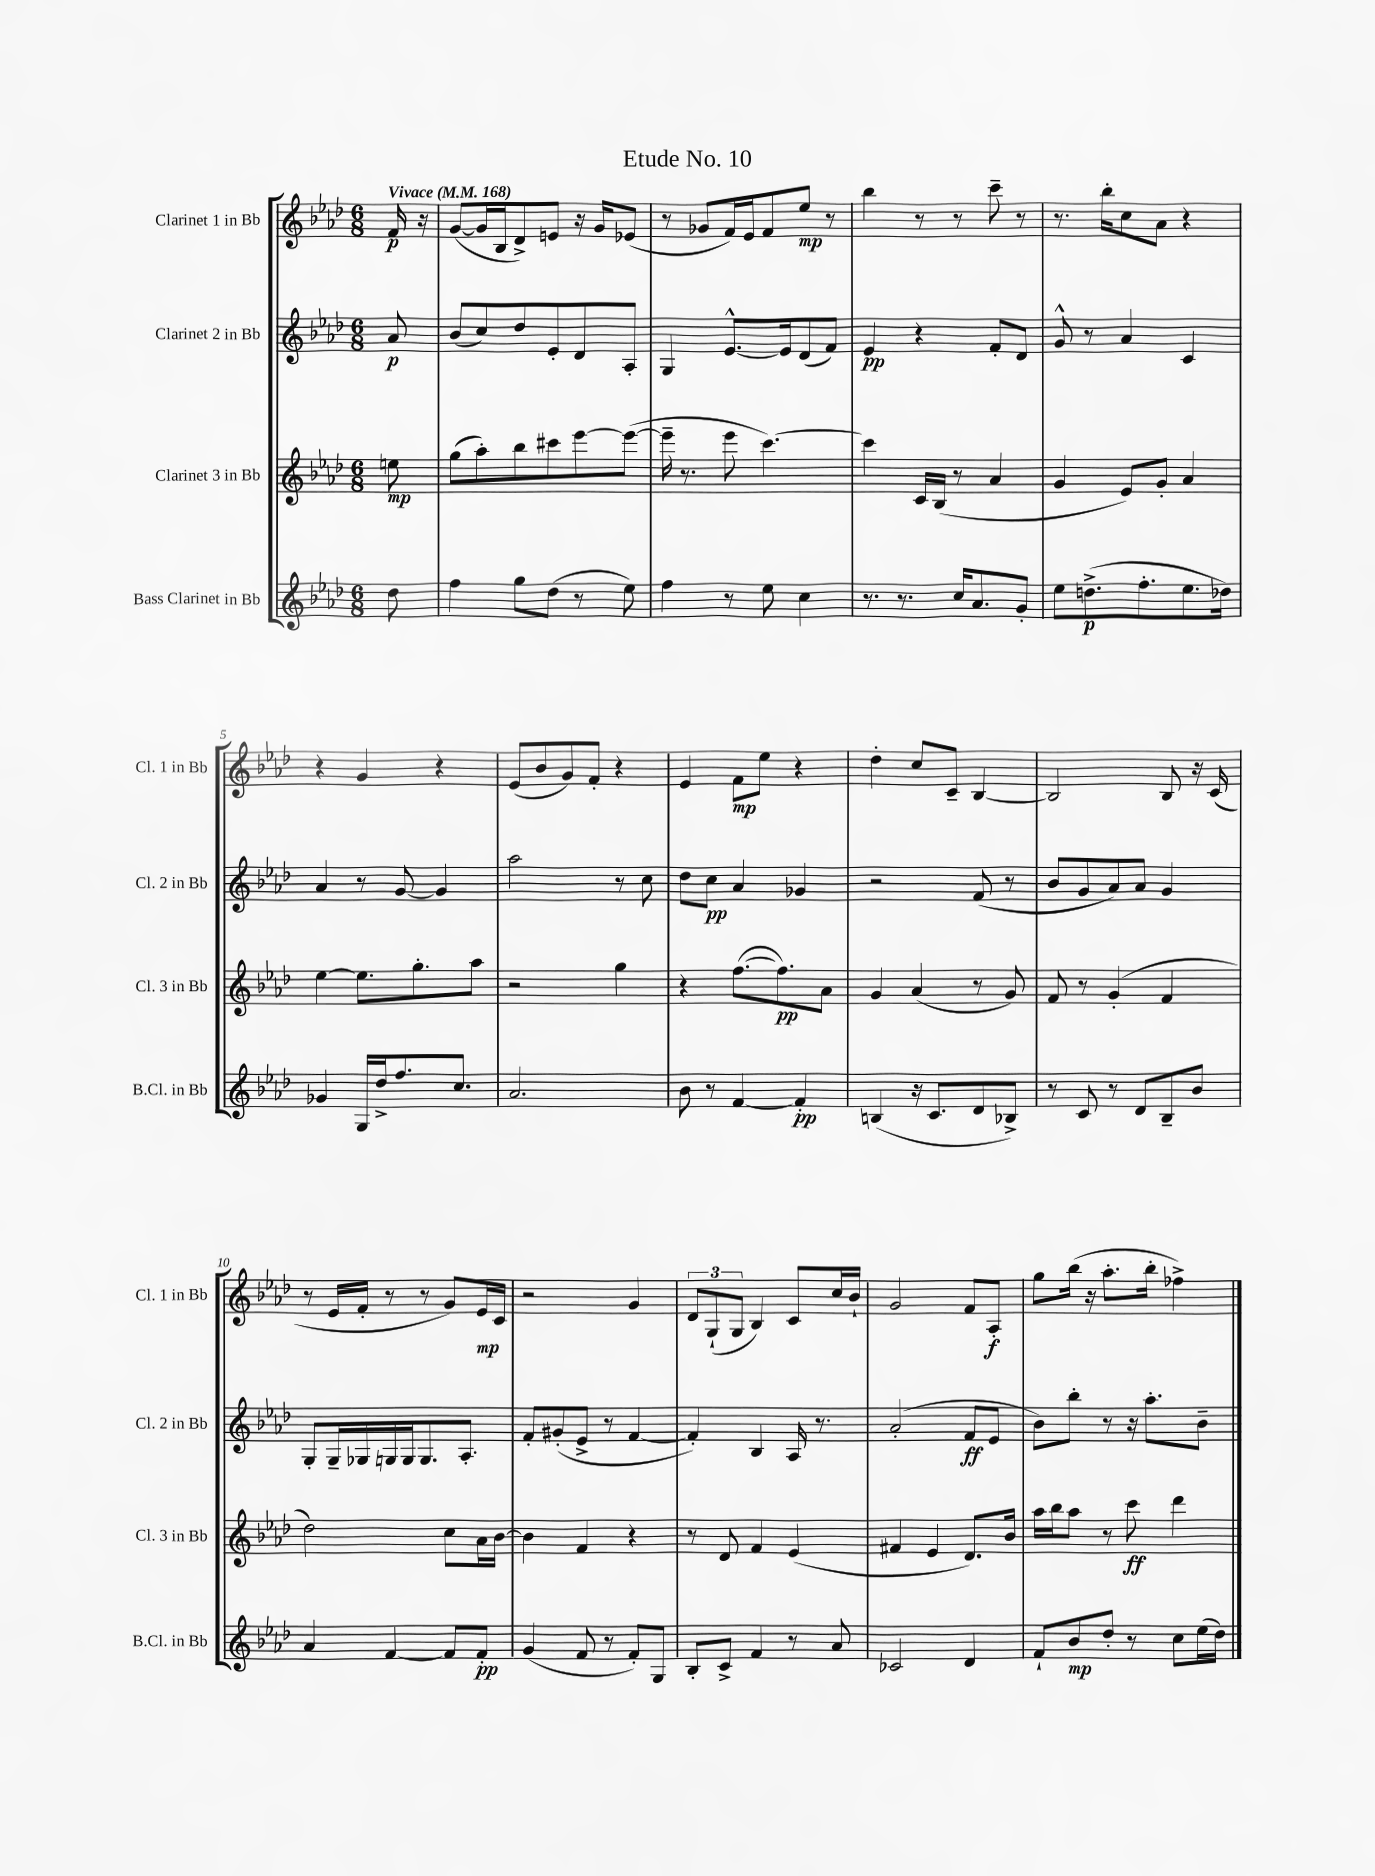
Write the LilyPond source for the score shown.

\header { title = "Etude No. 10" }
<<
\new StaffGroup <<
\new Staff = "s0" \with { instrumentName = "Clarinet 1 in Bb" shortInstrumentName = "Cl. 1 in Bb" } {
    \clef treble \key aes \major \numericTimeSignature \time 6/8 \partial 8 \tempo "Vivace" 4 = 168
    \autoBeamOff f'16\p r16 |
    g'8[~( g'16 bes16 des'8->) e'8] r16 g'16[ ees'8]( |
    r8 ges'8[ f'16) ees'16 f'8 ees''8]\mp r8 |
    bes''4 r8 r8 c'''8-- r8 |
    r8. bes''16[-. c''8 aes'8] r4 |
    r4 g'4 r4 |
    ees'8[( bes'8 g'8) f'8]-. r4 |
    ees'4 f'8[\mp ees''8] r4 |
    des''4-. c''8[ c'8]-- bes4~ |
    bes2 bes8 r16 c'16( |
    r8 ees'16[ f'16]-. r8 r8 g'8[) ees'16\mp c'16] |
    r2 g'4 |
    \tuplet 3/2 { des'8[ g8-!( g8] } bes4) c'8[ c''16 bes'16]-! |
    g'2 f'8[ aes8]-.\f |
    g''8[ bes''16]( r16 aes''8.[-. bes''16]-. fes''4->) \bar "|." |
}
\new Staff = "s1" \with { instrumentName = "Clarinet 2 in Bb" shortInstrumentName = "Cl. 2 in Bb" } {
    \clef treble \key aes \major \numericTimeSignature \time 6/8 \partial 8
    \autoBeamOff aes'8\p |
    bes'8[( c''8) des''8 ees'8-. des'8 aes8]-. |
    g4 ees'8.[~-^ ees'16 des'8( f'8]) |
    ees'4\pp r4 f'8[-. des'8] |
    g'8-^ r8 aes'4 c'4 |
    aes'4 r8 g'8~ g'4 |
    aes''2 r8 c''8 |
    des''8[ c''8]\pp aes'4 ges'4 |
    r2 f'8( r8 |
    bes'8[ g'8 aes'8) aes'8] g'4 |
    g8[-. g16-- ges16 g16 g16 g8. aes8.]-. |
    f'8[-. gis'8-.( ees'8]-> r8 f'4~ |
    f'4-.) bes4 aes16 r8. |
    aes'2-.( f'8[\ff ees'8] |
    bes'8[) bes''8]-. r8 r16 aes''8.[-. bes'8]-- \bar "|." |
}
\new Staff = "s2" \with { instrumentName = "Clarinet 3 in Bb" shortInstrumentName = "Cl. 3 in Bb" } {
    \clef treble \key aes \major \numericTimeSignature \time 6/8 \partial 8
    \autoBeamOff e''8\mp |
    g''8[( aes''8-.) bes''8 cis'''8 ees'''8~ ees'''8]~( |
    ees'''16-- r8. ees'''8 c'''4.~) |
    c'''4 c'16[ bes16]( r8 aes'4 |
    g'4 ees'8[) g'8]-. aes'4 |
    ees''4~ ees''8.[ g''8.-. aes''8] |
    r2 g''4 |
    r4 f''8.[~( f''8.\pp) aes'8] |
    g'4 aes'4( r8 g'8) |
    f'8 r8 g'4-.( f'4 |
    des''2) c''8[ aes'16 bes'16]~ |
    bes'4 f'4 r4 |
    r8 des'8 f'4 ees'4( |
    fis'4 ees'4 des'8.[) bes'16] |
    aes''16[ bes''16 aes''8] r8 c'''8\ff des'''4 \bar "|." |
}
\new Staff = "s3" \with { instrumentName = "Bass Clarinet in Bb" shortInstrumentName = "B.Cl. in Bb" } {
    \clef treble \key aes \major \numericTimeSignature \time 6/8 \partial 8
    \autoBeamOff des''8 |
    f''4 g''8[ des''8]( r8 ees''8) |
    f''4 r8 ees''8 c''4 |
    r8. r8. c''16[ aes'8. g'8]-. |
    ees''8[ d''8.->\p( f''8.-. ees''8. des''16]) |
    ges'4 g16[ des''16-> f''8. c''8.] |
    aes'2. |
    bes'8 r8 f'4~ f'4-.\pp |
    b4( r16 c'8.[ des'8 bes8]->) |
    r8 c'8 r8 des'8[ bes8-- bes'8] |
    aes'4 f'4~ f'8[ f'8]-.\pp |
    g'4( f'8 r8 f'8[-.) g8] |
    bes8[-. c'8]-> f'4 r8 aes'8 |
    ces'2 des'4 |
    f'8[-! bes'8\mp des''8]-. r8 c''8[ ees''16( des''16]) \bar "|." |
}
>>
>>
